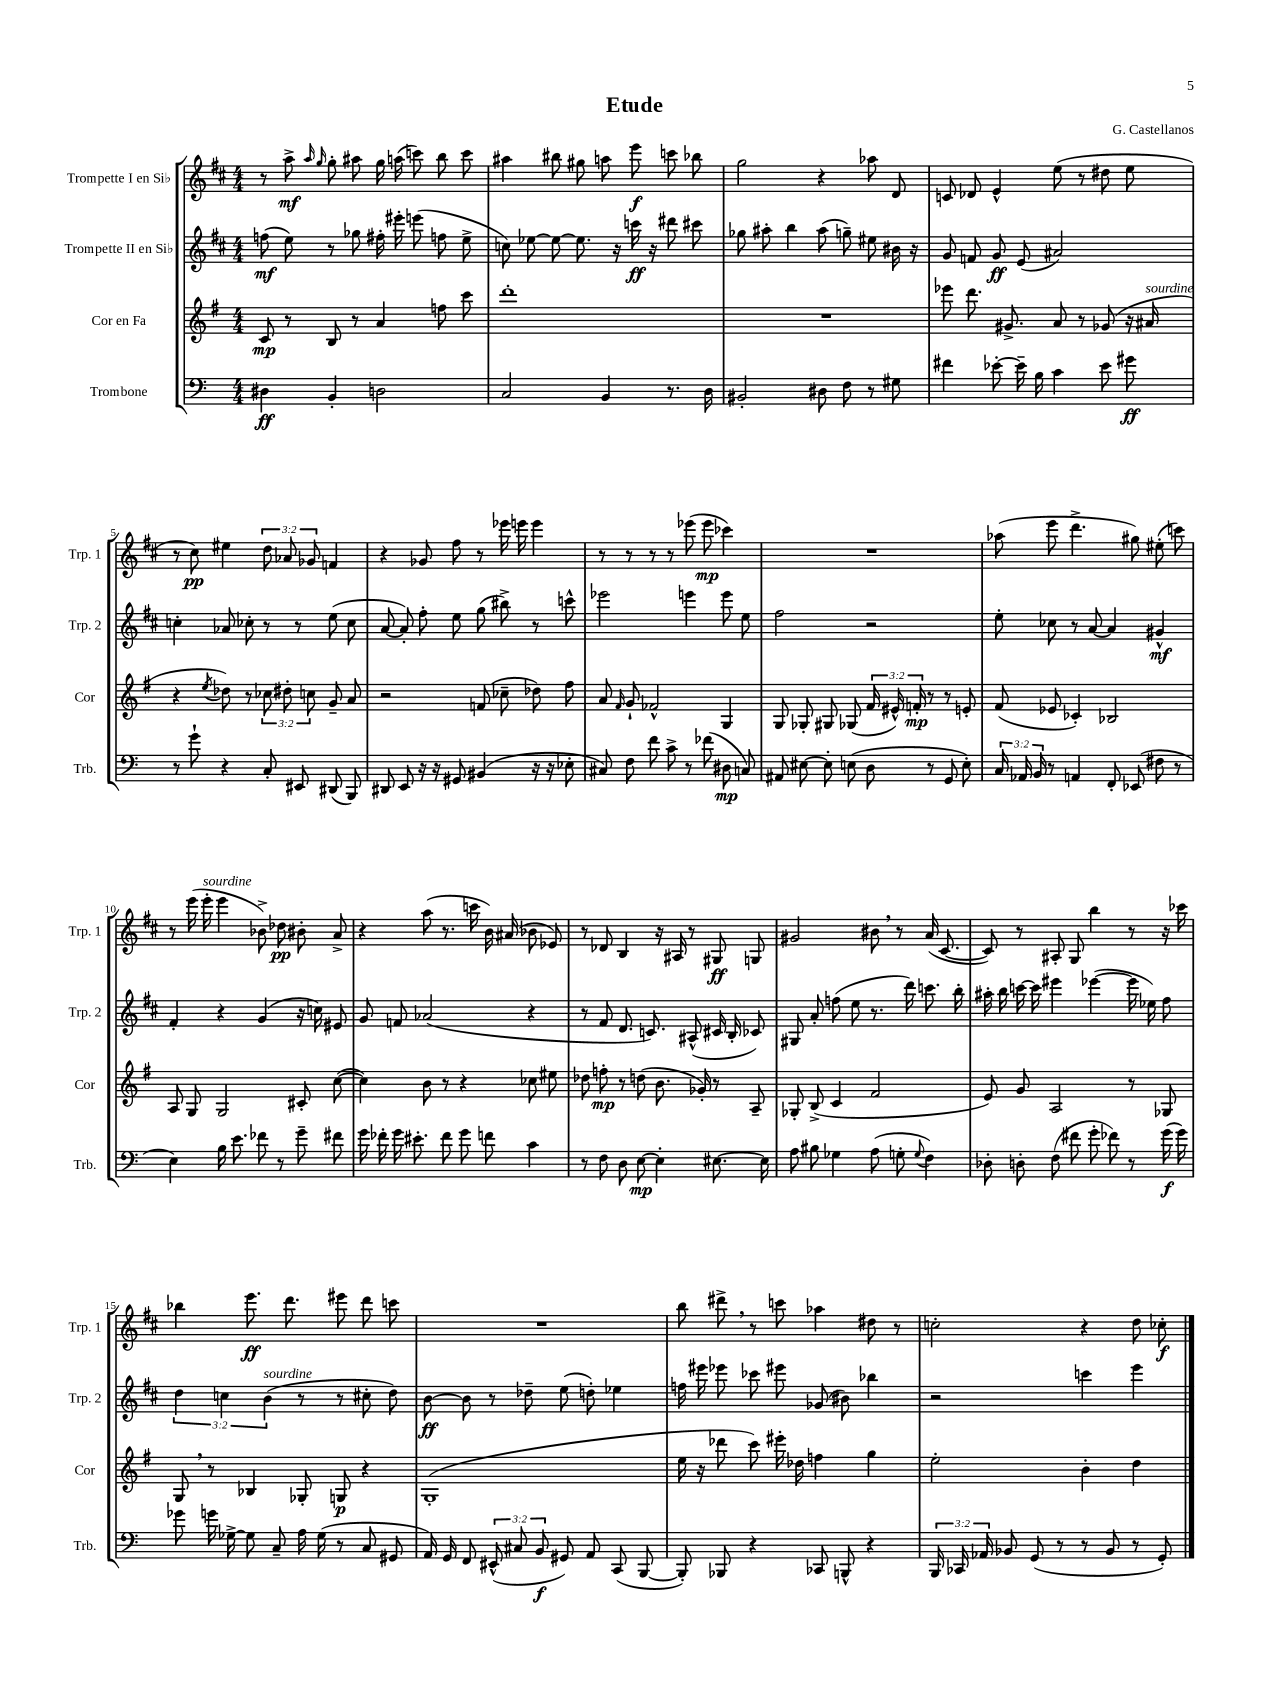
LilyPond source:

\header { title = "Etude" composer = "G. Castellanos" }
<<
\new StaffGroup <<
\new Staff = "s0" \with { instrumentName = "Trompette I en Sib" shortInstrumentName = "Trp. 1" } {
    \clef treble \key d \major \numericTimeSignature \time 4/4 \override Staff.TupletNumber.text = #tuplet-number::calc-fraction-text
    \autoBeamOff r8 a''8->\mf \grace { a''16 g''16 } g''8-. ais''8 g''16 a''16( c'''8) b''8 c'''8 |
    ais''4 bis''8 gis''8 a''8 e'''8\f c'''8 bes''8 |
    g''2 r4 aes''8 d'8 |
    c'8 des'8 e'4-^ e''8( r8 dis''8 e''8 |
    r8 cis''8\pp) eis''4 \tuplet 3/2 { d''8 aes'8 ges'8 } f'4 |
    r4 ges'8 fis''8 r8 ees'''16 e'''16 e'''4 |
    r8 r8 r8 r8 ees'''8( ees'''8\mp ces'''4) |
    R1 |
    aes''8( e'''8 d'''4.-> gis''8) eis''8-.( c'''8) |
    r8 e'''16( e'''16-.^\markup { \italic "sourdine" } e'''4 bes'8->) des''8\pp bis'8-. a'8-> |
    r4 a''8( r8. c'''16 b'16) ais'16( bes'8 ees'8) |
    r8 des'8 b4 r16 ais16 r8 gis8\ff g8 |
    gis'2 bis'8 \breathe r8 a'16( cis'8.~ |
    cis'8) r8 ais8-. g8 b''4 r8 r16 ces'''16 |
    bes''4 e'''8.\ff d'''8. eis'''8 d'''8 c'''8 |
    R1 |
    b''8 dis'''8-> \breathe r8 c'''8 aes''4 dis''8 r8 |
    c''2-. r4 d''8 ces''8-.\f \bar "|." |
}
\new Staff = "s1" \with { instrumentName = "Trompette II en Sib" shortInstrumentName = "Trp. 2" } {
    \clef treble \key d \major \numericTimeSignature \time 4/4 \override Staff.TupletNumber.text = #tuplet-number::calc-fraction-text
    \autoBeamOff f''8\mf( e''8) r8 ges''8 fis''16-. eis'''16-. e'''8( f''8 e''8-> |
    c''8) ees''8~ ees''8~ ees''8. r16 c'''16\ff r16 dis'''8 cis'''8 |
    ges''8 ais''8-. b''4 ais''8( g''8--) eis''8 bis'16 r16 |
    g'8 f'8 g'8\ff e'8( ais'2) |
    c''4-. aes'8 ces''8-. r8 r8 e''8( ces''8 |
    a'8~ a'8-.) fis''8-. e''8 g''8( bis''8->) r8 c'''8-^ |
    ees'''2 e'''4 e'''8 e''8 |
    fis''2 r2 |
    e''8-. ces''8 r8 a'8~ a'4 gis'4-^\mf |
    fis'4-. r4 g'4( r16 c''16) eis'8 |
    g'8 f'8 aes'2( r4 |
    r8 fis'8 d'8. c'8.) ais8-^( cis'16 b16-. ces'8) |
    gis8 a'8-. f''8( e''8 r8. d'''16) c'''8. b''16-. |
    ais''16-. b''16 c'''16~ c'''16 eis'''4 ees'''4~( ees'''16 ees''16) fis''8 |
    \tuplet 3/2 { d''4 c''4 b'4^\markup { \italic "sourdine" }( } r8 r8 cis''8-. d''8) |
    b'8~\ff b'8 r8 des''8-- e''8( d''8-.) ees''4 |
    f''16 eis'''16 ees'''8 ces'''8 eis'''8 ges'8( bis'8) bes''4 |
    r2 c'''4 e'''4 \bar "|." |
}
\new Staff = "s2" \with { instrumentName = "Cor en Fa" shortInstrumentName = "Cor" } {
    \clef treble \key g \major \numericTimeSignature \time 4/4 \override Staff.TupletNumber.text = #tuplet-number::calc-fraction-text
    \autoBeamOff c'8\mp r8 b8 r8 a'4 f''8 c'''8 |
    d'''1-. |
    R1 |
    ees'''8 d'''8. gis'8.-> a'8 r8 ges'8( r16 ais'16^\markup { \italic "sourdine" } |
    r4 \acciaccatura { e''8 } des''8) r8 \tuplet 3/2 { ces''8 dis''8-. c''8 } g'8-- a'8 |
    r2 f'8( ces''8-- des''8) fis''8 |
    a'8 \grace { fis'16 } g'8-! fes'2-^ g4 |
    g8 ges8-. gis8 ges8( \tuplet 3/2 { fis'16 eis'16-^) f'16-.\mp } r8 r8 e'8-. |
    fis'8( ees'8 ces'4-.) bes2 |
    a8 g8 g2 cis'8-. c''8~( |
    c''4) b'8 r8 r4 ces''8 eis''8 |
    des''8 f''8-.\mp r8 d''8( b'8. ges'16-.) r8 a8-- |
    ges8-. b8->( c'4 fis'2 |
    e'8) g'8 a2 r8 ges8 |
    g8 \breathe r8 bes4 ges8-. g8\p r4 |
    g1-.( |
    e''16 r16 des'''8 c'''8) eis'''16-. des''16 f''4 g''4 |
    e''2-. b'4-. d''4 \bar "|." |
}
\new Staff = "s3" \with { instrumentName = "Trombone" shortInstrumentName = "Trb." } {
    \clef bass \key c \major \numericTimeSignature \time 4/4 \override Staff.TupletNumber.text = #tuplet-number::calc-fraction-text
    \autoBeamOff dis4\ff b,4-. d2 |
    c2 b,4 r8. d16 |
    bis,2-. dis8 f8 r8 gis8 |
    fis'4 ees'8~-. ees'16-- b16 c'4 ees'8 gis'8\ff |
    r8 g'8-! r4 c8-. eis,8 dis,8( b,,8) |
    dis,8 e,8 r16 r16 gis,8 bis,4( r16 r16 ees8-. |
    cis8) f8 f'8 c'8-> r8 fes'8( dis8\mp c8) |
    ais,8 eis8~ eis8-. e8( d8 r8 g,8 e8-.) |
    \tuplet 3/2 { c16 aes,16 b,16 } r8 a,4 f,8-. ees,8( fis8 r8 |
    e4) b16 e'8. fes'8 r8 g'8-- fis'8 |
    g'16 fes'16-. g'16 eis'8.-. fes'8 g'8 f'8 c'4 |
    r8 f8 d8 e8~\mp e4-. eis8.~ eis16 |
    a8 bis8 ges4 a8( g8-. \appoggiatura { g8 } f4) |
    des8-. d8-. f8( fis'8 g'8-. fes'8) r8 g'16\f( g'16) |
    ges'8 g'16 ges16~-> ges8 c8-- a16 ges16( r8 c8 gis,8 |
    a,16) g,16 f,8 \tuplet 3/2 { eis,8-^( cis8 b,8\f } gis,8) a,8 c,8( b,,8~ |
    b,,8-.) bes,,8 r4 ces,8 b,,8-^ r4 |
    \tuplet 3/2 { b,,16 ces,16 aes,16 } bes,8 g,8( r8 r8 bes,8 r8 g,8-.) \bar "|." |
}
>>
>>
